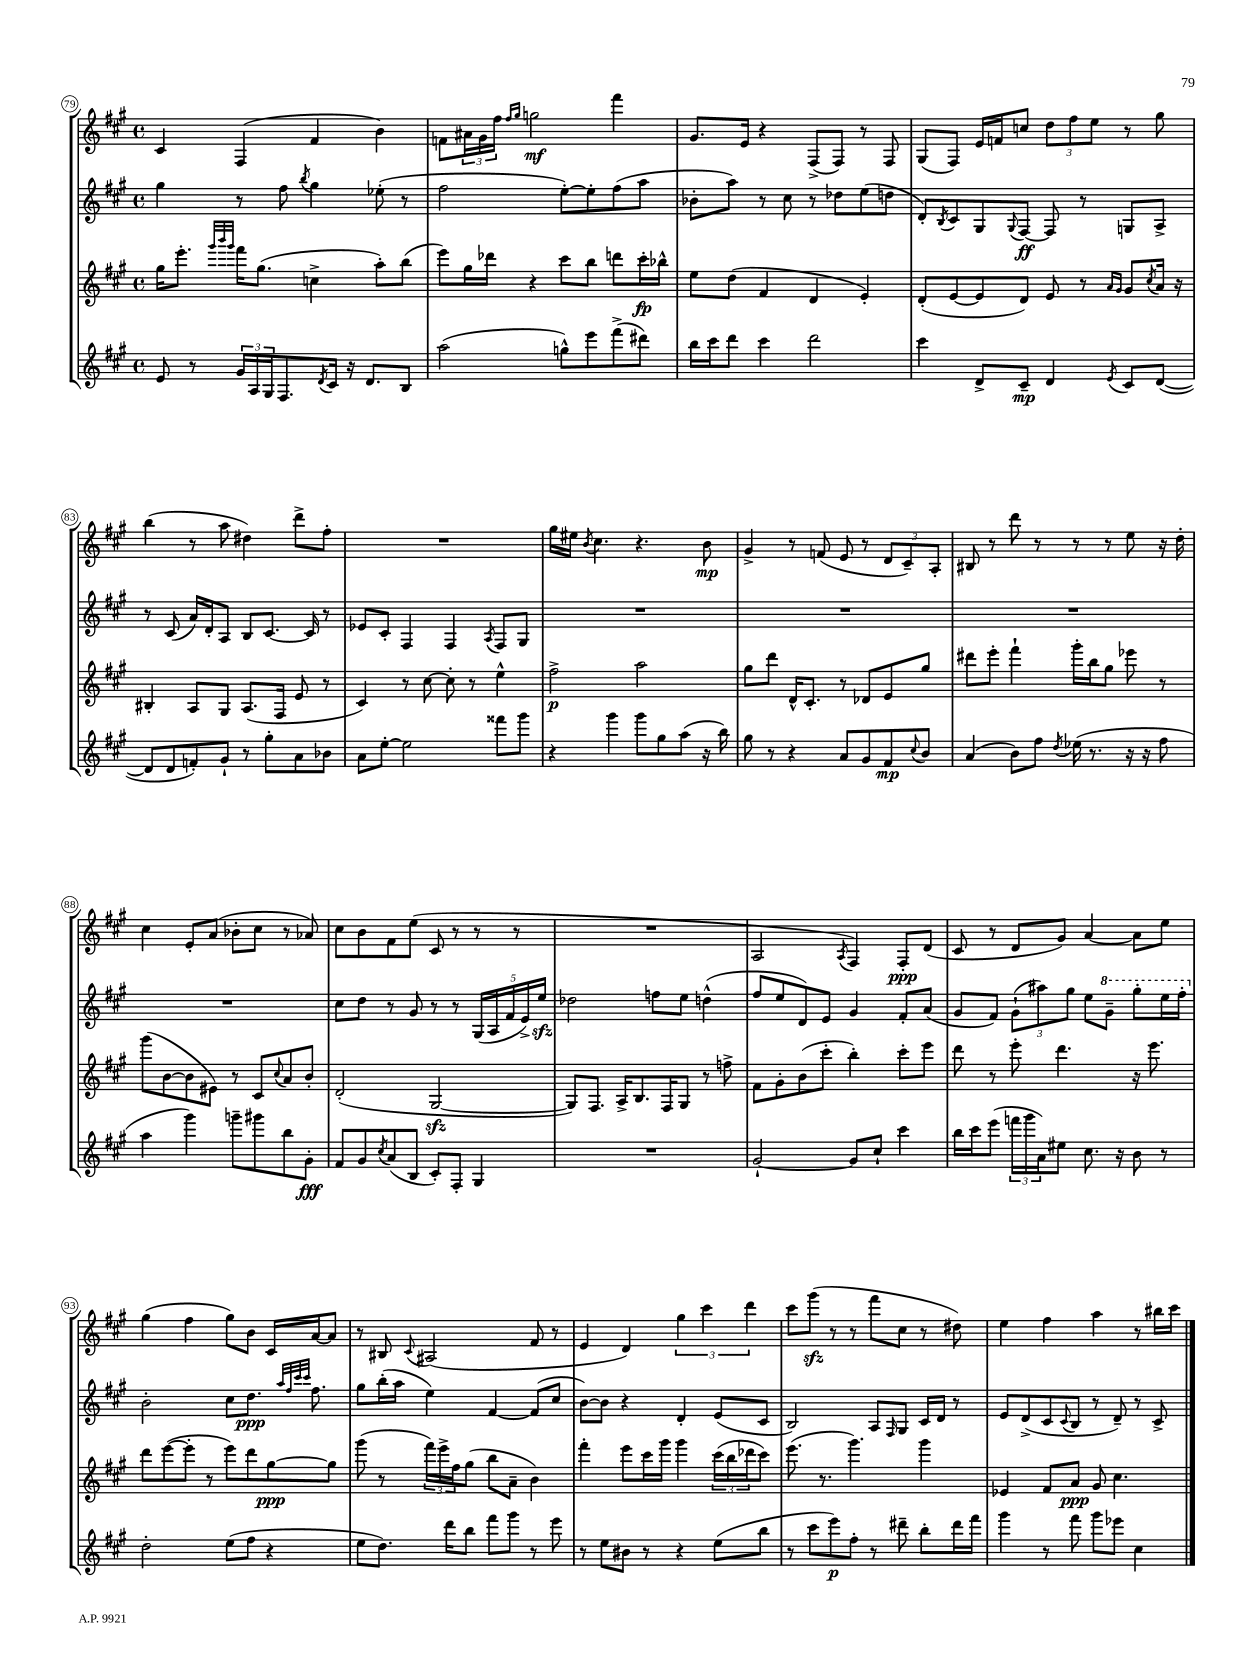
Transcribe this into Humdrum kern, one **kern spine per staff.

**kern	**kern	**kern	**kern
*staff4	*staff3	*staff2	*staff1
*clefG2	*clefG2	*clefG2	*clefG2
*k[f#c#g#]	*k[f#c#g#]	*k[f#c#g#]	*k[f#c#g#]
*M4/4	*M4/4	*M4/4	*M4/4
*met(c)	*met(c)	*met(c)	*met(c)
8e	16gg#	4gg#	4c#
.	8.eee'	.	.
8r	.	.	.
.	32qqggg#	.	.
.	32qqbbb	.	.
.	32qqggg#	.	.
24g#	16fff#	8r	(4F#
24A	.	.	.
.	(8.gg#	.	.
24G#	.	.	.
8.F#	.	8ff#	.
.	.	8qbb	.
.	4cc^	4gg#	4f#
8qd	.	.	.
16c#	.	.	.
16r	.	.	.
8.d	.	.	.
.	8aa')	(8ee-'	4b)
8B	(8bb	8r	.
=	=	=	=
(2aa	8eee)	2ff#	8f
.	16gg#	.	24a#
.	.	.	24g#
.	16ddd-	.	.
.	.	.	24ff#
.	.	.	16qqff#
.	.	.	16qqgg#
.	4r	.	2gg
8gg^^)	8ccc#	[8ee')	.
8eee	8bb	8ee']	.
(8fff#^	8ddd	(8ff#	4fff#
8ddd#)	16ccc#'	8aa	.
.	16bb-^^	.	.
=	=	=	=
16bb	8ee	8b-'	8.g#
16ccc#	.	.	.
8ddd	(8dd	8aa)	.
.	.	.	16e
4ccc#	4f#	8r	4r
.	.	8cc#	.
2ddd	4d	8r	(8F#^
.	.	8dd-	8F#)
.	4e')	(8ee	8r
.	.	8dd	8F#
=	=	=	=
4ccc#	(8d'	8d')	(8G#
.	.	8qB	.
.	[8e	8c#	8F#)
8d^	8e]	8G#	16e
.	.	.	16f
.	.	8qqG#	.
8c#~	8d)	[8F#	8cc
4d	8e	8F#]	12dd
.	.	.	12ff#
.	8r	8r	.
.	.	.	12ee
.	16qqa	.	.
8qe	16qqg#	.	.
8c#	8g#	8G	8r
.	8qcc#	.	.
([8d	16a	8A^	8gg#
.	16r	.	.
=	=	=	=
8d]	4B#'	8r	(4bb
8d	.	(8c#	.
8f')	8A	16a)	8r
.	.	16d'	.
8g#`	8G#	8A	8aa
8r	(8.A	8B	4dd#)
8gg#'	.	[8.c#	.
.	16F#	.	.
8a	8e	.	8ddd^
.	.	16c#]	.
8b-	8r	8r	8ff#'
=	=	=	=
8a	4c#)	8e-	1r
[8ee'	.	8c#'	.
2ee]	8r	4F#	.
.	[8cc#	.	.
.	8cc#']	4F#	.
.	8r	.	.
.	.	8qA	.
8fff##	4ee^^	8F#	.
8ggg#	.	8G#	.
=	=	=	=
4r	2ff#^	1r	16gg#
.	.	.	16ee#
.	.	.	8qb
.	.	.	4.cc#
4ggg#	.	.	.
8ggg#	2aa	.	4.r
8gg#	.	.	.
(8aa	.	.	.
16r	.	.	8b
16bb)	.	.	.
=	=	=	=
8gg#	8gg#	1r	4g#^
8r	8ddd	.	.
4r	16d^^	.	8r
.	8.c#'	.	.
.	.	.	(8f
8a	8r	.	8e
8g#	8d-	.	8r
8f#	8e	.	12d
.	.	.	12c#~)
8qqcc#	.	.	.
8b	8gg#	.	.
.	.	.	12A'
=	=	=	=
(4a	8ddd#	1r	8B#
.	8eee'	.	8r
8b)	4fff#`	.	8ddd
8ff#	.	.	8r
8qdd	.	.	.
(16ee-	16ggg#'	.	8r
8.r	16bb	.	.
.	8gg#	.	8r
16r	8eee-	.	8ee
16r	.	.	.
8ff#	8r	.	16r
.	.	.	16dd'
=	=	=	=
4aa	(8ggg#	1r	4cc#
.	[8b	.	.
4ggg#)	8b]	.	8e'
.	8e#)	.	(8a
8ggg~	8r	.	8b-'
8ggg#	8c#	.	8cc#
.	8qqcc#	.	.
8bb	8a	.	8r
8g#'	8b'	.	8a-)
=	=	=	=
8f#	(2d'	8cc#	8cc#
8g#	.	8dd	8b
8qcc#	.	.	.
(8a	.	8r	8f#
8B	.	8g#	(8ee
8c#')	[2G#	8r	8c#
8F#'	.	8r	8r
4G#	.	(20G#	8r
.	.	20A	.
.	.	20f#	.
.	.	.	8r
.	.	20e^)	.
.	.	20ee	.
=	=	=	=
1r	8G#])	2dd-	1r
.	8.F#	.	.
.	16A^	.	.
.	8.B	.	.
.	.	8ff	.
.	16F#	.	.
.	8G#	8ee	.
.	8r	(4dd^^	.
.	8ff^	.	.
=	=	=	=
[2g#`	8f#	8ff#	2A
.	8g#'	8ee	.
.	(8b	8d)	.
.	8ccc#'	8e	.
.	.	.	8qA
8g#]	4bb')	4g#	4F#)
8cc#`	.	.	.
4ccc#	8ccc#'	8f#'	8F#'
.	8eee	(8a	(8d
=	=	=	=
16bb	8ddd	8g#	8c#
16ccc#	.	.	.
(8eee	8r	8f#)	8r
24fff	8eee'	(12g#`	8d
24ggg#	.	.	.
24a)	.	12aa#)	.
8ee#	4.ddd	.	8g#)
.	.	12gg#	.
8.cc#	.	8ee	[4a
.	.	8gg#~	.
16r	.	.	.
8b	16r	8ggg#'	8a]
.	8.eee	.	.
8r	.	16eee	8ee
.	.	16fff#'	.
=	=	=	=
2dd'	8ddd	2b'	(4gg#
.	([8eee	.	.
.	8eee']	.	4ff#
.	8r	.	.
(8ee	8eee)	8cc#	8gg#)
8ff#	8ddd	8.dd	8b
4r	[8gg#	.	16c#
.	.	32qqaa	.
.	.	32qqff#	.
.	.	32qqccc#	.
.	.	32qqccc#	.
.	.	8.ff#	[16a
.	8gg#]	.	8a]
=	=	=	=
8ee	(8ggg#	8gg#	8r
8.dd)	8r	(16bb'	8B#
.	.	16aa	.
.	.	.	8qqc#
.	24fff#)	4ee)	(2A#
.	24eee^	.	.
16ddd	.	.	.
.	24ff#	.	.
8bb	(8gg#	.	.
8fff#	8bb	[4f#	.
8ggg#	8a~	.	.
8r	4b)	(8f#]	8f#
8eee	.	8cc#	8r
=	=	=	=
8r	4fff#'	[8b)	4e
8ee	.	8b]	.
8b#	8eee	4r	4d)
8r	16ccc#	.	.
.	16ggg#	.	.
4r	4ggg#	4d'	6gg#
.	.	.	6ccc#
(8ee	(24ccc#	(8e	.
.	24bb	.	.
.	24ddd-	.	6ddd
8bb	8ccc#)	8c#	.
=	=	=	=
8r	(8.eee	2B)	8ccc#
8ccc#	.	.	(8ggg#
.	8.r	.	.
8eee)	.	.	8r
8ff#'	4.ggg#)	.	8r
8r	.	8A	8fff#
.	.	16qqF#	.
8ddd#~	.	8G#	8cc#
8bb'	4ggg#	16c#	8r
.	.	16d	.
16ddd#	.	8r	8dd#)
16fff#	.	.	.
=	=	=	=
4ggg#	4e-	8e	4ee
.	.	(8d^	.
8r	8f#	8c#	4ff#
.	.	8qqc#	.
8fff#	8a	8B	.
8ggg#	8g#	8r	4aa
8eee-	4.cc#	8d~)	.
4cc#	.	8r	8r
.	.	8c#^	16bb#
.	.	.	16ccc#
==	==	==	==
*-	*-	*-	*-
